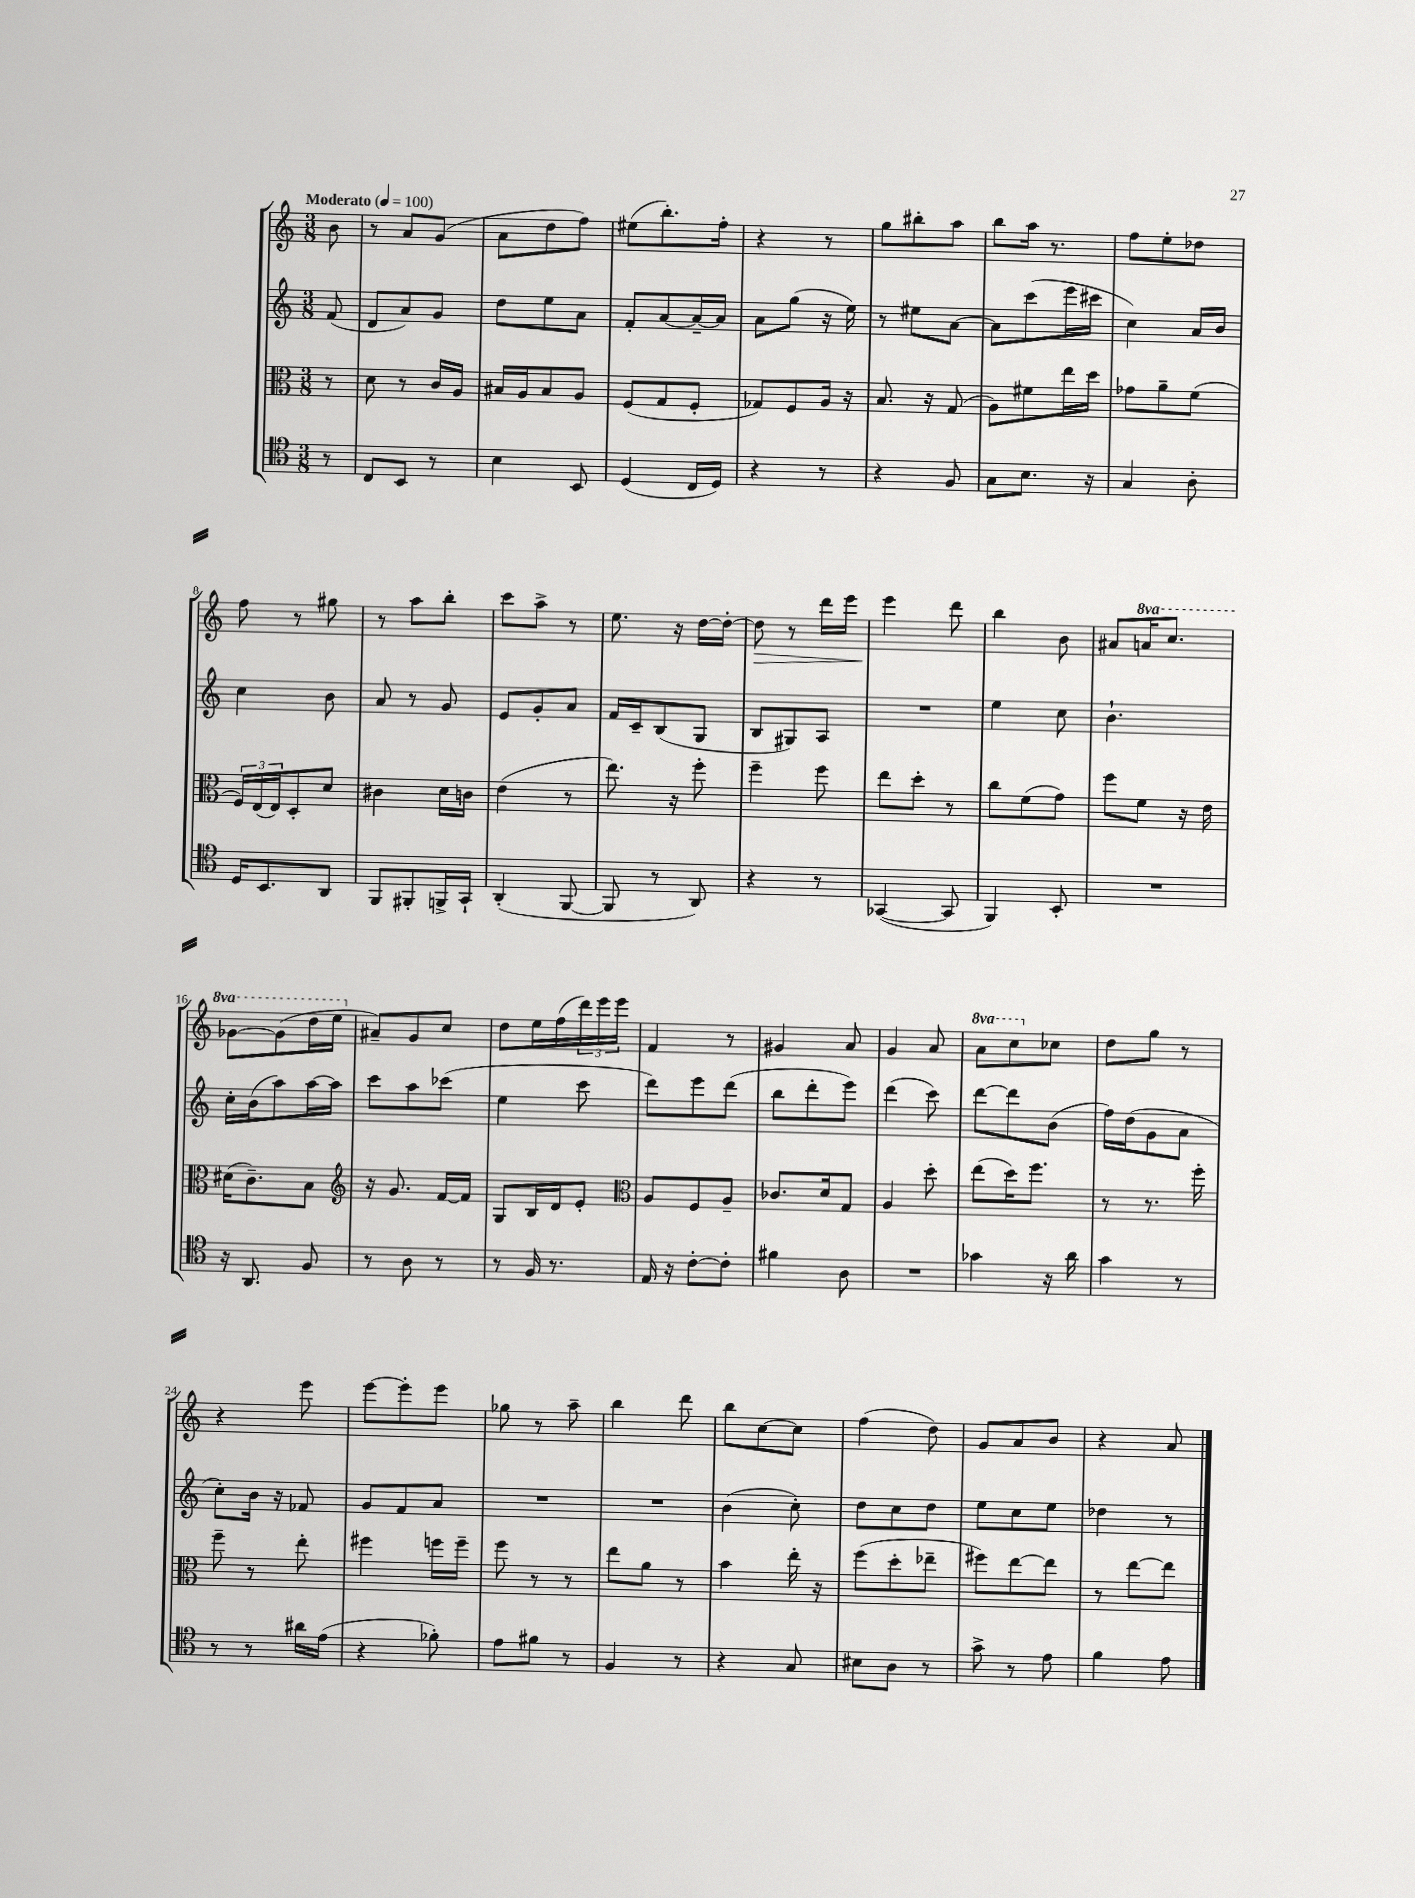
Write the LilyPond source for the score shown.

<<
\new StaffGroup <<
\new Staff = "s0" {
    \clef treble \key c \major \numericTimeSignature \time 3/8 \set Staff.ottavationMarkups = #ottavation-simple-ordinals \partial 8 \tempo "Moderato" 4 = 100
    b'8 |
    r8 a'8 g'8( |
    a'8 d''8 f''8) |
    eis''8( b''8.-.) f''16-. |
    r4 r8 |
    g''8 bis''8-. a''8 |
    b''8 a''16 r8. |
    f''8 e''8-. des''8 |
    f''8 r8 gis''8 |
    r8 a''8 b''8-. |
    c'''8 a''8-> r8 |
    e''8. r16 d''16~ d''16~-. |
    d''8\> r8 d'''16 e'''16 |
    e'''4\! d'''8 |
    b''4 b'8 |
    ais'8 \ottava #1 a''!16 c'''8. |
    ges''8~ ges''8( d'''16 e'''16 \ottava #0 |
    ais'8--) g'8 c''8 |
    d''8 e''16 f''16( \tuplet 3/2 { d'''16) e'''16 e'''16 } |
    f'4 r8 |
    gis'4 a'8 |
    g'4 a'8 |
    \ottava #1 a''8 c'''8 \ottava #0 ces''8 |
    d''8 g''8 r8 |
    r4 e'''8 |
    e'''8~ e'''8-. e'''8 |
    ges''8 r8 a''8-- |
    b''4 d'''8 |
    b''8 c''8~ c''8 |
    f''4( d''8) |
    g'8 a'8 b'8 |
    r4 a'8 \bar "|." |
}
\new Staff = "s1" {
    \clef treble \key c \major \numericTimeSignature \time 3/8 \partial 8
    f'8( |
    d'8 a'8) g'8 |
    d''8 e''8 a'8 |
    f'8-. a'8~ a'16~-- a'16 |
    a'8 g''8( r16 e''16) |
    r8 eis''8 a'8~ |
    a'8 c'''8( e'''16 cis'''16 |
    c''4) a'16 b'16 |
    c''4 b'8 |
    a'8 r8 g'8 |
    e'8 g'8-. a'8 |
    f'16 c'16-- b8( g8 |
    b8 gis8) a8 |
    R4. |
    e''4 c''8 |
    b'4.-! |
    c''16-. b'16( a''8) a''16~ a''16 |
    c'''8 a''8 ces'''8( |
    e''4 c'''8 |
    d'''8) e'''8 d'''8( |
    b''8 d'''8-. e'''8) |
    d'''4( c'''8) |
    d'''8~ d'''8 b'8( |
    f''16) d''16( g'8 a'8 |
    c''8-.) b'16 r16 fes'8 |
    g'8 f'8 a'8 |
    R4. |
    R4. |
    b'4( c''8-.) |
    d''8 c''8 d''8 |
    e''8 c''8 e''8 |
    des''4 r8 \bar "|." |
}
\new Staff = "s2" {
    \clef alto \key c \major \numericTimeSignature \time 3/8 \partial 8
    r8 |
    d'8 r8 c'16 a16 |
    bis16 a16 bis8 a8 |
    f8( g8 f8-. |
    ges8) f8 a16 r16 |
    b8. r16 g8( |
    a8) fis'8 e''16 d''16 |
    ges'8 a'8-- f'8( |
    \tuplet 3/2 { f16) e16( e16) } d8-. d'8 |
    cis'4 d'16 c'16 |
    e'4( r8 |
    e''8.) r16 f''8-. |
    f''4-- f''8 |
    e''8 d''8-. r8 |
    c''8 f'8( g'8) |
    f''8 f'8 r16 e'16 |
    dis'16( c'8.--) b8 |
    \clef treble r16 g'8. f'16~ f'16 |
    g8 b16 d'16 e'8-. |
    \clef alto a8 f8 a8-- |
    ces'8. d'16 g8 |
    a4 d''8-. |
    e''8( d''16) f''8. |
    r8 r8. f''16-. |
    f''8-- r8 e''8-. |
    fis''4 f''16 f''16-- |
    f''8 r8 r8 |
    e''8 a'8 r8 |
    b'4 e''16-. r16 |
    f''8( d''8-. ees''8-- |
    fis''8) e''8~ e''8 |
    r8 e''8~ e''8 \bar "|." |
}
\new Staff = "s3" {
    \clef tenor \key c \major \numericTimeSignature \time 3/8 \partial 8
    r8 |
    c8 b,8 r8 |
    b4 b,8 |
    d4( c16 d16) |
    r4 r8 |
    r4 f8 |
    g8 b8. r16 |
    g4 a8-. |
    d16 b,8. a,8 |
    f,8 fis,8-. f,16-> g,16-! |
    a,4-.( f,8~ |
    f,8 r8 a,8) |
    r4 r8 |
    ges,4~( ges,8 |
    f,4) b,8-. |
    R4. |
    r16 a,8. f8 |
    r8 a8 r8 |
    r8 f16 r8. |
    e16 r16 c'8~-. c'8-. |
    fis'4 a8 |
    R4. |
    ges'4 r16 a'16 |
    g'4 r8 |
    r8 r8 ais'16 e'16( |
    r4 fes'8-.) |
    e'8 fis'8 r8 |
    f4 r8 |
    r4 g8 |
    bis8 a8 r8 |
    g'8-> r8 e'8 |
    f'4 e'8 \bar "|." |
}
>>
>>
